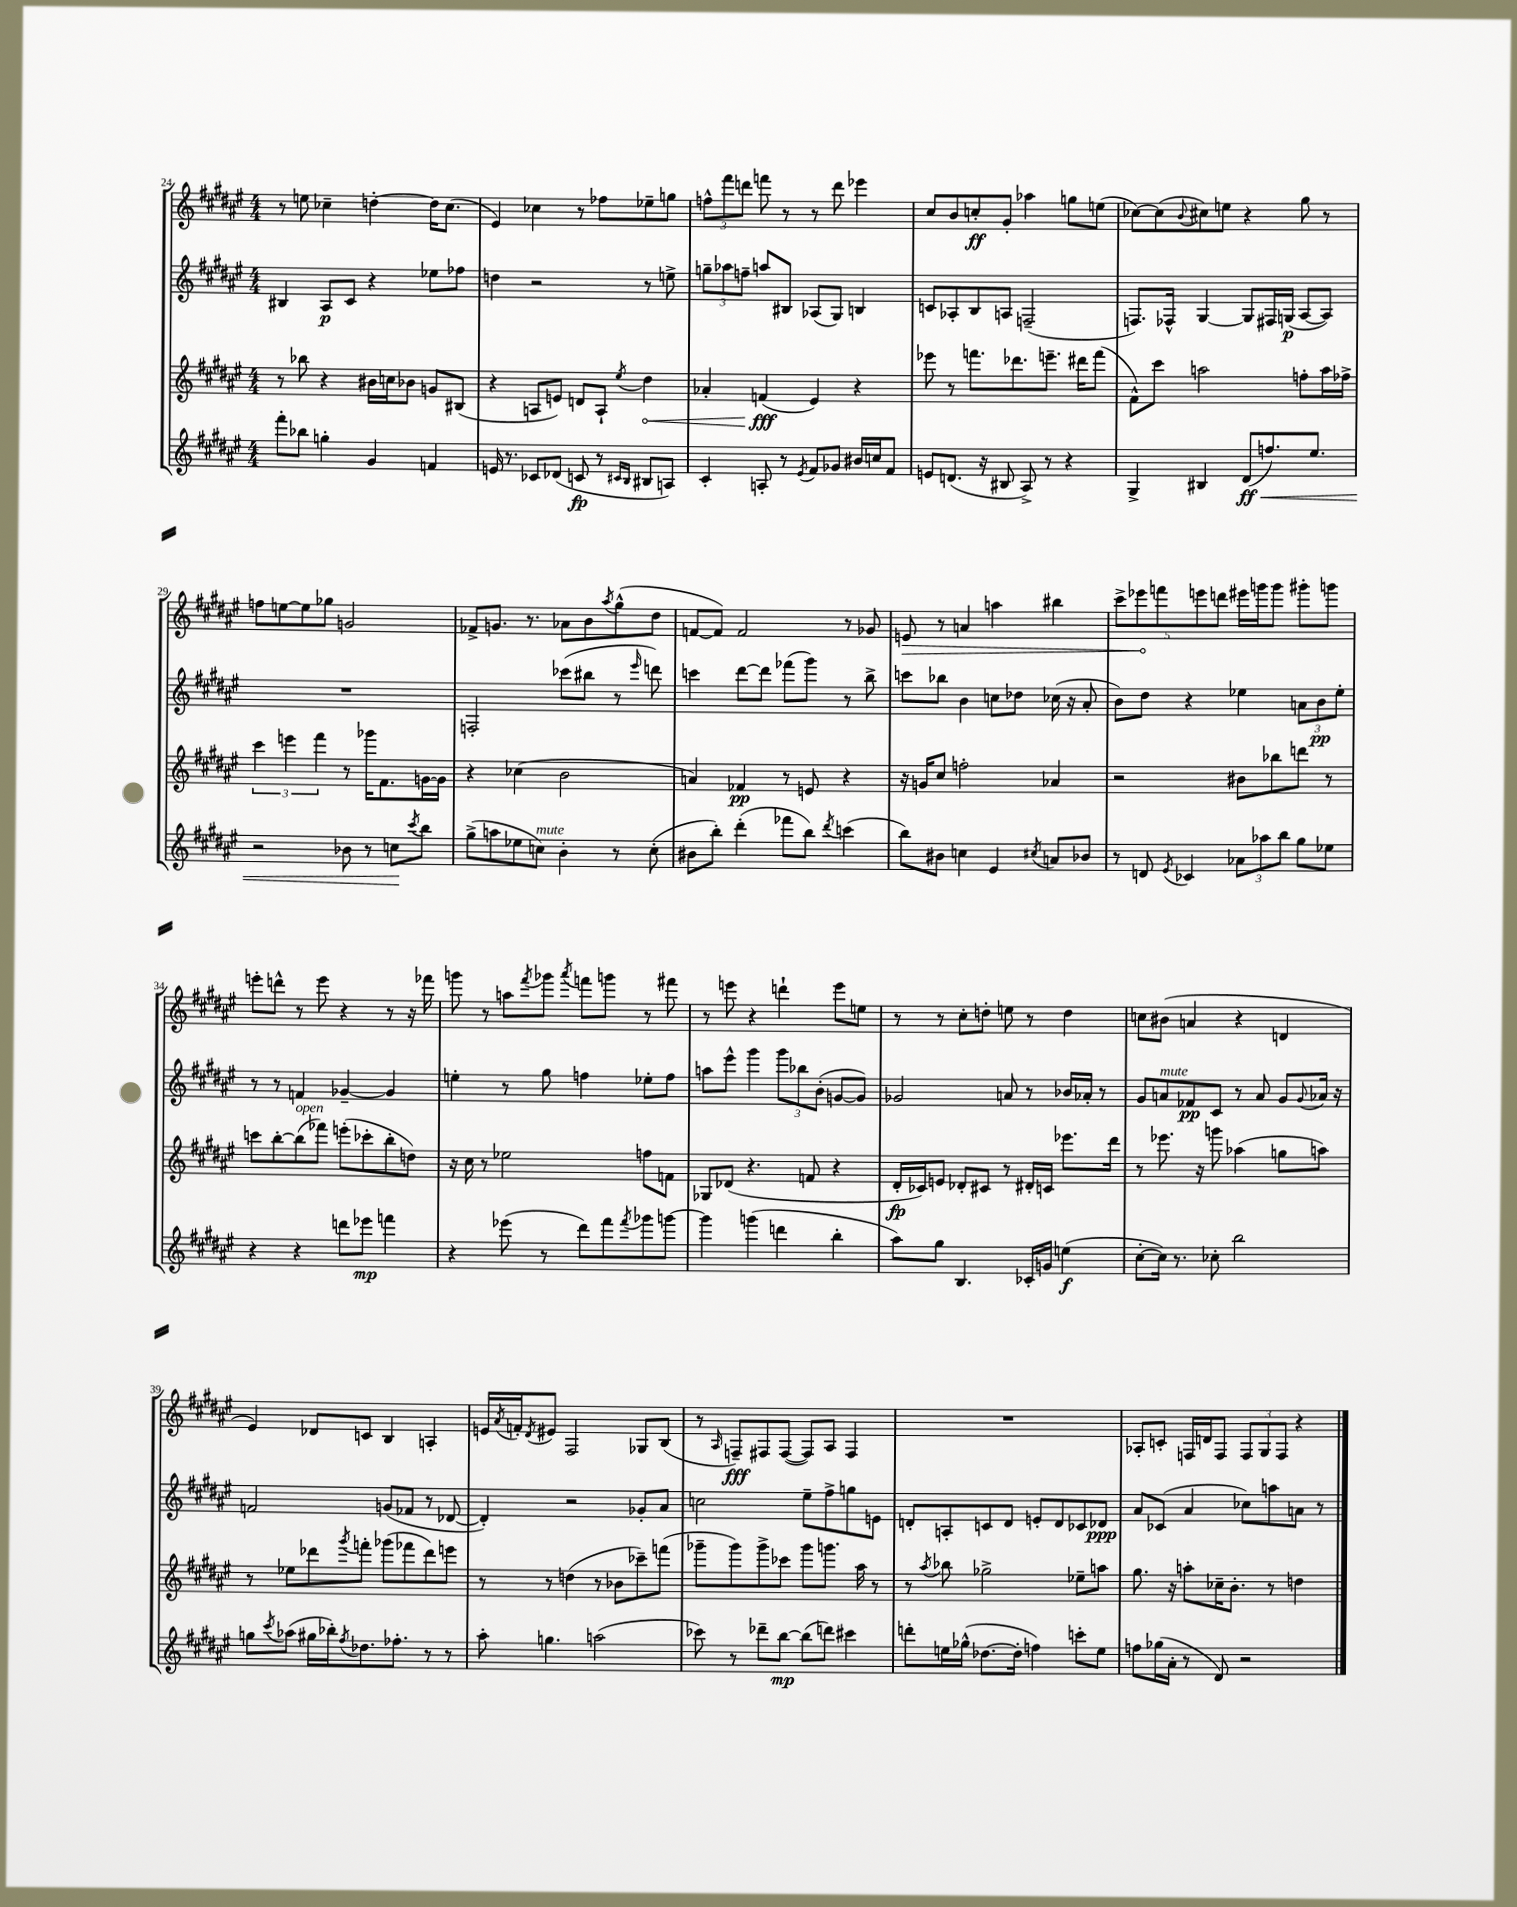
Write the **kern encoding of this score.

**kern	**kern	**kern	**kern
*staff4	*staff3	*staff2	*staff1
*clefG2	*clefG2	*clefG2	*clefG2
*k[f#c#g#d#a#e#]	*k[f#c#g#d#a#e#]	*k[f#c#g#d#a#e#]	*k[f#c#g#d#a#e#]
*M4/4	*M4/4	*M4/4	*M4/4
8fff#'\L	8r	4B#/	8r
8bb-\J	8bb-\	.	8ee\
4gg'\	4r	8A#/L	4cc-~\
.	.	8c#/J	.
4g#/	16b#\LL	4r	[4dd'\
.	16cc\J	.	.
.	8b-\J	.	.
4f/	8g/L	8ee-\L	16dd\]LK
.	.	.	(8.cc-\J
.	(8B#/J	8ff-\J	.
=	=	=	=
16e/	4r	4dd\	4e#/)
8.r	.	.	.
8c-/L	8A/L	2r	4cc-\
(8d-/J	8e/J)	.	.
8c/	8d/L	.	8r
8r	8A`/J	.	8ff-\L
16qqc#/LL	.	.	.
16qqB/JJ	8qee#/	.	.
8B#/L	4dd#\	8r	8ee-~\
8A/J)	.	8ee^\	8gg\J
=	=	=	=
4c#'/	4a-'/	12gg~\L	12ff^^\L
.	.	12aa-\	12fff#\
.	.	12ff~\J	12ddd\J
8A'/	(4f/	8aa/L	8fff\
8r	.	8B#/J	8r
8qe#/	.	.	.
8f#/L	4e#/)	(8A-/L	8r
8g-/J	.	8G#/J)	8ddd\
16b#/LL	4r	4B/	4eee-\
16cc/J	.	.	.
8f#/J	.	.	.
=	=	=	=
8e/L	8eee-\	8c/L	8cc#/L
(8.d/J	8r	8A-'/	8b/
.	8.fff\L	8B/	8cc'/
16r	.	.	.
8B#/	.	8A/J	8g#'/J
.	8.ddd-\	.	.
8A#^/)	.	(2F~/	4aa-\
8r	8.eee~\J	.	.
4r	.	.	8gg\L
.	16ddd#\LK	.	.
.	(8fff\J	.	(8ee\J
=	=	=	=
4G#^/	8f#^^\L)	8.F/L)	[8cc-\L)
.	8ccc#\J	.	(8cc-\]
.	.	16F-^^/Jk	.
.	.	.	8qqb/
4B#/	2aa\	[4G#/	8cc#\)
.	.	.	8ee\J
(8d#/L	.	8G#/]L	4r
8.ff/)	.	16F#/L	.
.	.	(16G/JJ	.
.	8ff'\L	[8A#/L	8gg#\
8.ee#/J	.	.	.
.	16aa\L	8A#/]J)	8r
.	16ff-^\JJ	.	.
=	=	=	=
2r	6ccc#\	1r	8ff\L
.	.	.	[8ee\
.	6eee\	.	.
.	.	.	8ee\]
.	6fff#\	.	.
.	.	.	8gg-\J
8b-\	8r	.	2g/
8r	16ggg-\LK	.	.
.	8.f#\	.	.
8cc\L	.	.	.
8qccc#/	.	.	.
8bb\J	[16g\L	.	.
.	16g\]JJ	.	.
=	=	=	=
(8gg#^\L	4r	2F'/	8f-^/L
8aa\	.	.	8.g/J
8ee-\	(4cc-\	.	.
.	.	.	8.r
8cc\J)	.	.	.
4b'\	2b\	(8ccc-\L	8a-\L
.	.	8bb#\J	8b\
.	.	.	8qaa#/
8r	.	8r	(8gg#^^\
.	.	16qqeee#/	.
(8cc'\	.	8ddd\)	8dd#\J
=	=	=	=
8b#\L	4a/)	4ccc\	[8f/L
8bb'\J)	.	.	8f/]J)
(4ddd#'\	4f-/	[8ddd#\L	2f/
.	.	8ddd#\]J	.
8fff-\L	8r	(8fff-\L	.
8bb\J)	8e/	8ggg#\J)	.
8qddd#/	.	.	.
(4ccc\	4r	8r	8r
.	.	8bb^\	8g-/
=	=	=	=
8bb\L)	16r	8ccc\L	8e/
.	16g/LK	.	.
8b#\J	8cc#/J	8bb-\J	8r
4cc\	2ff'\	4b\	4a/
4e#/	.	8cc\L	4aa\
.	.	8dd-\J	.
8qcc#/	.	.	.
8a/L	4a-/	(16cc-\	4bb#\
.	.	16r	.
8b-/J	.	8a#'/	.
=	=	=	=
8r	2r	8b\L)	10ccc#^\L
.	.	.	10eee-\
8d/	.	8dd#\J	.
.	.	.	10fff\
8qe#/	.	.	.
4c-/	.	4r	.
.	.	.	10eee\
.	.	.	10ddd\J
12a-\L	8b#\L	4ee-\	16eee#\LL
.	.	.	16ggg\J
12aa-\	.	.	.
.	8bb-\	.	8ggg\J
12bb\J	.	.	.
8gg#\L	8ddd\J	12a\L	8ggg#'\L
.	.	12b\	.
8ee-\J	8r	.	8ggg\J
.	.	12ee-'\J	.
=	=	=	=
4r	8ccc\L	8r	8eee'\L
.	[8bb'\	8r	8ddd^^\J
4r	(8bb\]	4f/	8r
.	8fff-\J)	.	8eee\
8ddd\L	(8eee'\L	[4g-~/	4r
8eee-\J	8ccc-'\	.	.
4fff\	8bb'\	4g-/]	8r
.	8dd\J)	.	16r
.	.	.	16fff-\
=	=	=	=
4r	16r	4ee'\	8ggg\
.	16cc#\	.	.
.	8r	.	8r
(8eee-\	2ee-\	8r	8aa\L
.	.	.	8qfff#/
8r	.	8gg#\	8ggg-\J
.	.	.	8qaaa#/
8ddd#\L)	.	4ff\	8fff\L
8fff#\	.	.	8ggg\J
8qfff#/	.	.	.
8ggg-\	8ff\L	8ee-'\L	8r
[8ggg\J	8f\J	8ff\J	8fff#\
=	=	=	=
4ggg\]	8G-/L	8aa\L	8r
.	(8d-/J	8eee#^^\J	8eee\
(4ggg\	4.r	4ggg#\	4r
4ddd\	.	12ggg#\L	4ddd`\
.	.	12bb-\	.
.	8f/	.	.
.	.	(12b'\J	.
4bb'\	4r	[8g/L	8eee\L
.	.	8g/]J)	8ee\J
=	=	=	=
8aa#\L)	16d#'/LL	2g-/	8r
.	16c-/J)	.	.
8gg#\J	8e/J	.	8r
4.B/	8d-'/L	.	8cc#'\L
.	8c#/J	.	8dd'\J
.	8r	8a/	8ee\
16c-'/LL	16d#'/LL	8r	8r
16g/JJ	16c/JJ	.	.
(4ee\	8.eee-\L	16b-/LL	4dd\
.	.	16a-'/JJ	.
.	.	8r	.
.	16ddd#\Jk	.	.
=	=	=	=
[8cc#'\L	8r	8g#/L	8cc\L
16cc#\]Jk)	8.eee-\	8a/	(8b#\J
8.r	.	.	.
.	.	8f-/	4a/
.	16r	.	.
8cc-'\	8ggg\	8c#/J	.
2bb\	(4aa-\	8r	4r
.	.	8a/	.
.	8gg\L	8g#/L	4d/
.	.	8qqg#/	.
.	8aa\J)	16a-/Jk	.
.	.	16r	.
=	=	=	=
8gg\L	8r	2f/	4e#/)
8qccc#/	.	.	.
(8aa-\J	8ee-\L	.	.
16gg#\LL	8ddd-\	.	8d-/L
16bb-'\J)	.	.	.
8qff#/	8qggg#/	.	.
8.dd-\	8fff'\J	.	8c/J
.	(8ggg-\L	(8g/L	4B/
8.ff-'\J	.	.	.
.	8fff-\	8f-/J	.
8r	8ddd-\)	8r	4A'/
8r	8eee\J	[8d-/	.
=	=	=	=
8aa#'\	8r	4d-'/])	16e/LL
.	.	.	8qa#/
.	.	.	16f'/J
.	.	.	8qd#/
4.gg\	8r	.	8e#/J
.	(4dd\	2r	2F#/
(2aa\	8r	.	.
.	8b-\L	.	.
.	8ccc-~\)	8g-'/L	8G-/L
.	(8fff\J	8a#/J	(8B/J
=	=	=	=
8ccc-\)	8ggg-~\L	2cc\	8r
.	.	.	16qqA#/
8r	8ggg-\)	.	8F~/L)
8ddd-~\L	8ggg-^\	.	8F#/
[8bb\J	8ccc-\J	.	([8F#/J
(8bb\]L	8ggg-\L	8ee#~\L	8F#/]L)
8ddd\J)	8.ggg\J	8ff#^\	8A#/J
4ccc#\	.	8gg\	4F#/
.	16aa#\	.	.
.	8r	8e\J	.
=	=	=	=
8ddd'\L	8r	8d'/L	1r
.	8qaa#/	.	.
16ee\L	8bb-\	8A'/	.
(16gg-^^\JJ	.	.	.
[8.dd-\L	2gg-^\	8c/	.
.	.	8d/J	.
16dd-'\]Jk	.	.	.
4ff\)	.	8e'/L	.
.	.	8d/	.
8ccc'\L	8ee-~\L	8c-/	.
8ee\J	8aa\J	8d-/J	.
=	=	=	=
8ff\L	8.gg#\	8a#/L	8A-'/L
(16gg-\L	.	(8c-/J	8c'/J
16a#'\JJ	16r	.	.
8r	8aa'\L	4a#/	16F/LL
.	.	.	16d/J
8d#/)	16cc-~\K	.	8F/J
.	8.b'\J	.	.
2r	.	8cc-\L)	12F/L
.	.	.	12G#/
.	8r	8aa\	.
.	.	.	12F/J
.	4dd\	8a\J	4r
.	.	8r	.
==	==	==	==
*-	*-	*-	*-
